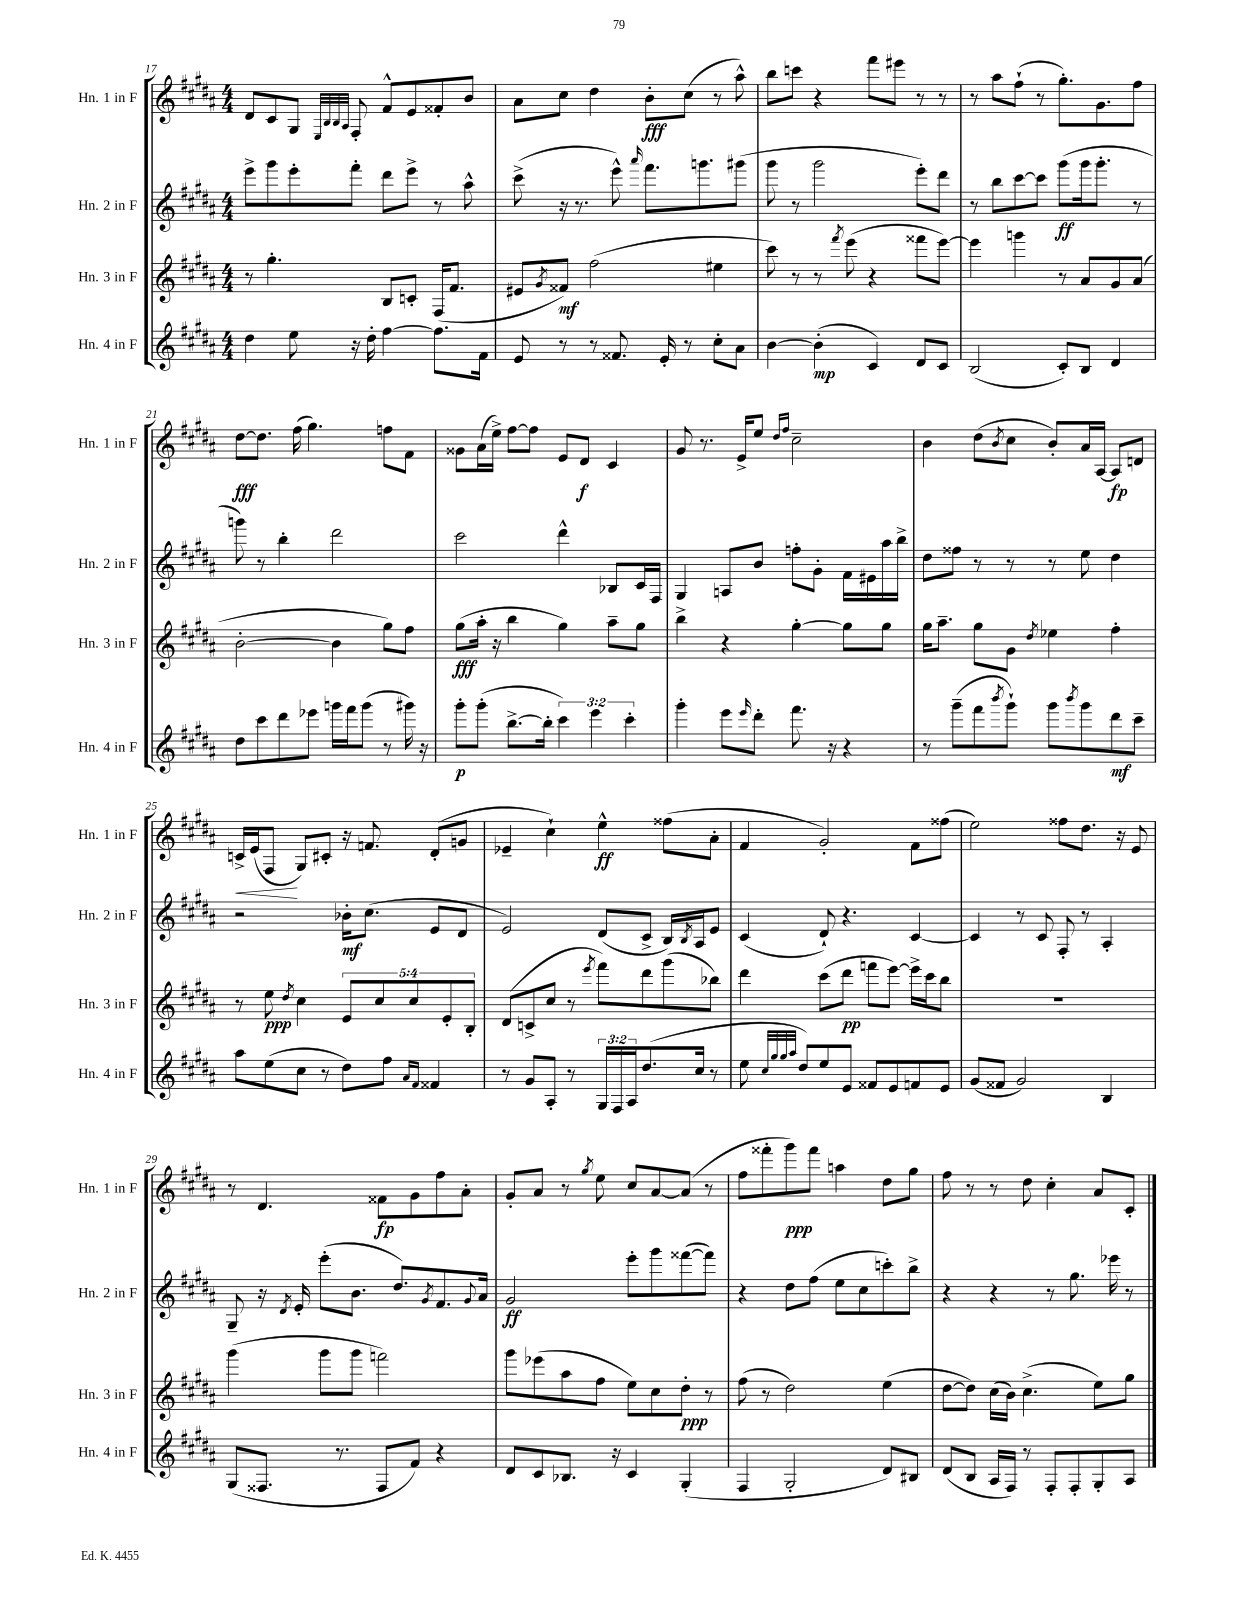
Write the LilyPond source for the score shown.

<<
\new StaffGroup <<
\new Staff = "s0" \with { instrumentName = "Hn. 1 in F" shortInstrumentName = "Hn. 1 in F" } {
    \clef treble \key b \major \numericTimeSignature \time 4/4
    dis'8 cis'8 gis8 \grace { e32 b32 b32 ais32 } fis8-. fis'8-^ e'8 fisis'8-. b'8 |
    ais'8 cis''8 dis''4 b'8-.\fff cis''8( r8 ais''8-^) |
    b''8 c'''8 r4 fis'''8 eis'''8 r8 r8 |
    r8 ais''8 fis''8-!( r8 gis''8.-.) gis'8. fis''8 |
    dis''8~\fff dis''8. fis''16( gis''4.) f''8 fis'8 |
    gisis'8 ais'16( e''16->) fis''8~ fis''8 e'8 dis'8\f cis'4 |
    gis'8 r8. e'16-> e''8 \grace { dis''16 fis''16 } cis''2-- |
    b'4 dis''8( \acciaccatura { b'8 } cis''8 b'8-.) ais'16 ais16~ ais8\fp d'8 |
    c'16->\< e'16( fis8\! gis8) cis'8-. r16 f'8. dis'8-.( g'8 |
    ees'4-- cis''4-!) e''4-^\ff fisis''8( ais'8-. |
    fis'4 gis'2-.) fis'8 fisis''8( |
    e''2) fisis''8 dis''8. r16 e'8 |
    r8 dis'4. fisis'8\fp gis'8 fis''8 ais'8-. |
    gis'8-. ais'8 r8 \acciaccatura { gis''8 } e''8 cis''8 ais'8~ ais'8( r8 |
    fis''8 fisis'''8-. gis'''8\ppp) fisis'''8 a''4 dis''8 gis''8 |
    fis''8 r8 r8 dis''8 cis''4-. ais'8 cis'8-. \bar "|." |
}
\new Staff = "s1" \with { instrumentName = "Hn. 2 in F" shortInstrumentName = "Hn. 2 in F" } {
    \clef treble \key b \major \numericTimeSignature \time 4/4
    e'''8-> gis'''8 e'''8-. fis'''8-. dis'''8 e'''8-> r8 ais''8-^ |
    cis'''8->( r16 r8. e'''8-^) \grace { ais'''16 } fis'''8. g'''8. gis'''8( |
    gis'''8 r8 gis'''2 e'''8-.) dis'''8 |
    r8 b''8 cis'''8~ cis'''8 gis'''8\ff( gis'''16 gis'''8.-. r8 |
    g'''8) r8 b''4-. dis'''2 |
    cis'''2 dis'''4-^ bes8 cis'16 fis16 |
    gis4 a8 b'8 f''8-. gis'8-. fis'16 eis'16 ais''16 b''16-> |
    dis''8 fisis''8 r8 r8 r8 e''8 dis''4 |
    r2 bes'16-.\mf cis''8.( e'8 dis'8 |
    e'2) dis'8( cis'8-> b16) \acciaccatura { b8 } ais16 e'8 |
    cis'4( dis'8-!) r4. cis'4~ |
    cis'4 r8 cis'8 fis8-. r8 ais4-. |
    gis8-- r16 \acciaccatura { dis'8 } e'16-. e'''8-.( b'8. dis''8.) \acciaccatura { gis'8 } fis'8. \appoggiatura { gis'8 } ais'16 |
    gis'2\ff e'''8-. gis'''8 fisis'''8~( fisis'''8) |
    r4 dis''8 fis''8( e''8 cis''8 c'''8-.) b''8-> |
    r4 r4 r8 gis''8. ees'''16 r8 \bar "|." |
}
\new Staff = "s2" \with { instrumentName = "Hn. 3 in F" shortInstrumentName = "Hn. 3 in F" } {
    \clef treble \key b \major \numericTimeSignature \time 4/4 \override Staff.TupletNumber.text = #tuplet-number::calc-fraction-text
    r8 gis''4.-. b8 c'8-. fis16( fis'8. |
    eis'8 \acciaccatura { gis'8 } fisis'8\mf) fis''2( eis''4 |
    cis'''8) r8 r8 \acciaccatura { fis'''8 } e'''8( r4 fisis'''8 e'''8~) |
    e'''4 g'''4 r8 ais'8 gis'8 ais'8( |
    b'2~-. b'4 gis''8) fis''8 |
    gis''8\fff( ais''16-. r16 b''4 gis''4) ais''8-- gis''8 |
    b''4-> r4 gis''4~-. gis''8 gis''8 |
    gis''16 ais''8.-- gis''8 gis'8 \acciaccatura { dis''8 } ees''4 fis''4-. |
    r8 e''8\ppp \acciaccatura { dis''8 } cis''4 \tuplet 5/4 { e'8 cis''8 cis''8 e'8-. b8-. } |
    dis'8( c'8-> cis''8 r8 \acciaccatura { e'''8 } fis'''8) dis'''8 gis'''8( bes''8) |
    dis'''4 cis'''8( dis'''8\pp f'''8 e'''8~) e'''16-> cis'''16 b''8 |
    R1 |
    gis'''4( gis'''8 gis'''8 f'''2) |
    gis'''8 ees'''8( ais''8 fis''8 e''8) cis''8 dis''8-.\ppp r8 |
    fis''8( r8 dis''2) e''4( |
    dis''8~ dis''8) cis''16( b'16) cis''4.->( e''8) gis''8 \bar "|." |
}
\new Staff = "s3" \with { instrumentName = "Hn. 4 in F" shortInstrumentName = "Hn. 4 in F" } {
    \clef treble \key b \major \numericTimeSignature \time 4/4 \override Staff.TupletNumber.text = #tuplet-number::calc-fraction-text
    dis''4 e''8 r16 dis''16-. fis''4~ fis''8. fis'16 |
    e'8 r8 r8 fisis'8. e'16-. r8 cis''8-. ais'8 |
    b'4~ b'4-.\mp( cis'4) dis'8 cis'8 |
    b2( cis'8-.) b8 dis'4 |
    dis''8 cis'''8 dis'''8 ees'''8 g'''16 fis'''16 g'''8( r8 gis'''16) r16 |
    gis'''8-.\p gis'''8-.( b''8.~-> b''16-. \tuplet 3/2 { cis'''4) e'''4 cis'''4-. } |
    gis'''4-. e'''8 \grace { e'''16 } dis'''8-. fis'''8. r16 r4 |
    r8 gis'''8--( fis'''8 \acciaccatura { b'''8 } gis'''8-!) gis'''8 \acciaccatura { b'''8 } gis'''8 dis'''8\mf cis'''8-- |
    ais''8 e''8( cis''8 r8 dis''8) fis''8 \grace { ais'16 fis'16 } fisis'4 |
    r8 gis'8 ais8-. r8 \tuplet 3/2 { gis16 fis16 ais16 } dis''8.( cis''16 r8 |
    e''8 \grace { cis''32 gis''32 gis''32 ais''32 } dis''8) e''8 e'8 fisis'8 e'8 f'8 e'8 |
    gis'8( fisis'8 gis'2) b4 |
    gis8( fisis8. r8. fisis8 fis'8) r4 |
    dis'8 cis'8 bes8. r16 cis'4 gis4-.( |
    fis4 gis2-. dis'8) bis8 |
    dis'8( b8 ais16 fis16) r8 fis8-. fis8-. gis8-. ais8 \bar "|." |
}
>>
>>
\layout { \context { \Score currentBarNumber = #17 } }
